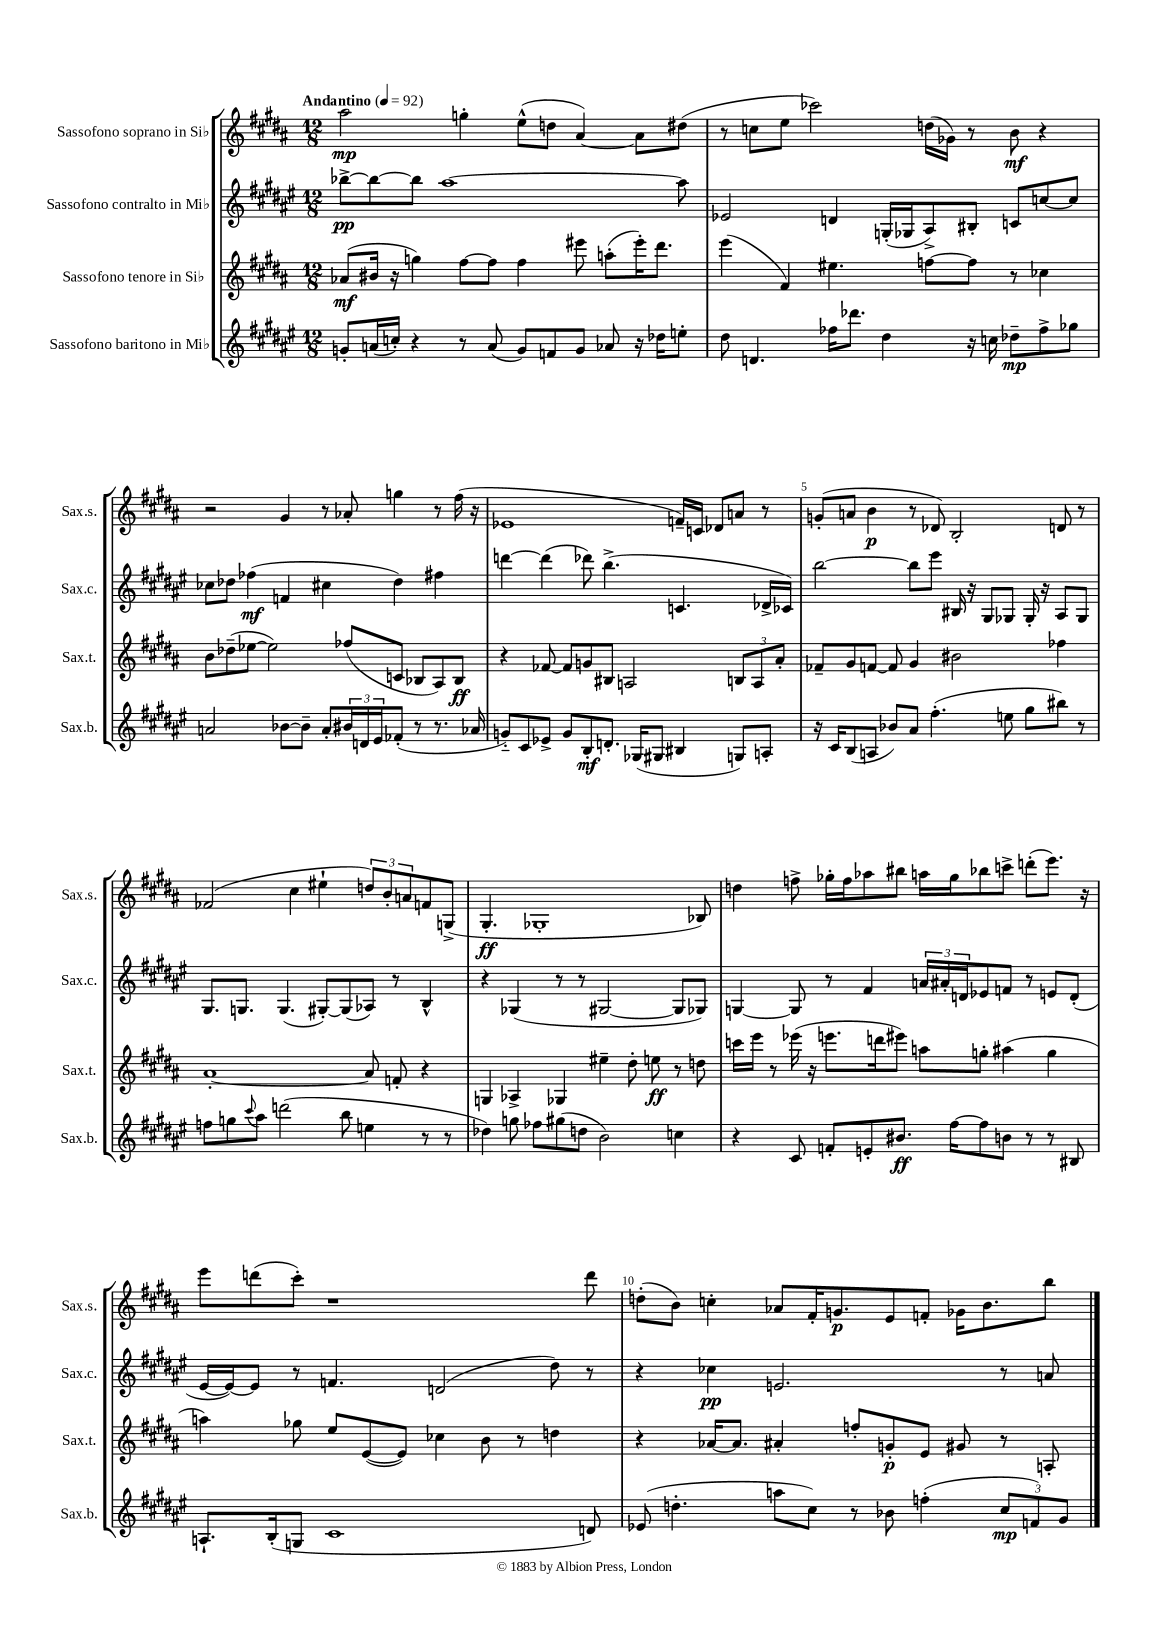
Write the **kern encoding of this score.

**kern	**kern	**kern	**kern
*staff4	*staff3	*staff2	*staff1
*clefG2	*clefG2	*clefG2	*clefG2
*k[f#c#g#d#a#e#]	*k[f#c#g#d#a#]	*k[f#c#g#d#a#e#]	*k[f#c#g#d#a#]
*M12/8	*M12/8	*M12/8	*M12/8
*MM92	*MM92	*MM92	*MM92
8g'	(8a-	[8bb-^	2aa#
(16a	16b#	8bb-_	.
16cc')	16r	.	.
4r	4gg)	8bb-]	.
.	.	[1aa#	.
8r	[8ff#	.	4gg'
(8a	8ff#]	.	.
8g)	4ff#	.	(8ee^^
8f	.	.	8dd
8g	8eee#	.	[4a#)
8a-	(8aa'	.	.
16r	16eee#')	.	8a#]
16dd-	8.ddd#	.	.
8ee'	.	8aa#]	(8dd#
=	=	=	=
8dd#	(4eee	2e-	8r
4.d	.	.	8cc
.	4f#)	.	8ee
.	.	.	2ccc-)
16ff-	4.ee#	4d	.
8.ddd-	.	.	.
4dd#	.	(16G'	.
.	.	16G-	.
.	[8ff	8A#^)	(16dd
.	.	.	16g-)
16r	8ff]	8B#'	8r
16cc	.	.	.
8dd-~	8r	8c	8b
8ff-^	4cc-	[8cc	4r
8gg-	.	8cc]	.
=	=	=	=
2a	8b	8cc-	2r
.	(8dd-~	8dd-	.
.	[8ee-	(4ff-	.
.	2ee-])	.	.
[8b-	.	4f	4g#
8b-~]	.	.	.
8a'	.	4cc#	8r
24b#	(8ff-	.	8a-'
24d	.	.	.
24e#	.	.	.
(8f-'	8c	4dd-)	4gg
8r	8B-	.	.
8.r	8A#)	4ff#	8r
.	8B-	.	(16ff#
16a-	.	.	16r
=	=	=	=
8g'~)	4r	[4ddd	1e-
8c#	.	.	.
8e-^	[8f-	(4ddd]	.
8g	8f-]	.	.
8B'	8g	8ddd-)	.
8.d'	8B#	(4.bb^	.
.	2A	.	.
(16G-	.	.	.
8G#	.	.	.
4B#	.	4.c	16f~)
.	.	.	16c
.	.	.	8d-
8G)	12B	.	8a
.	12A	.	.
8A'	.	16d-^	8r
.	12a#'	.	.
.	.	16c-)	.
=	=	=	=
16r	8f-~	[2bb	(8g'
16c#	.	.	.
(8B	8g#	.	8a
8A	[8f	.	4b
8b-)	8f]	.	.
8a#	4g#	8bb]	8r
(4.ff#'	.	8eee#	8d-)
.	2b#	16B#	2B'
.	.	16r	.
.	.	8G#	.
8ee	.	8G-	.
8gg#	.	16G-'	.
.	.	16r	.
8bb#)	4ff-	8A#	8d
8r	.	8G-	8r
=	=	=	=
8ff	[1a#'	8.G#	(2f-
8gg	.	.	.
.	.	8.G	.
8qqccc#	.	.	.
8aa#	.	.	.
(2ddd	.	(4.G	.
.	.	.	4cc#
.	.	[8G#')	4ee#`
8bb	.	(8G#]	.
4ee	8a#]	8A-)	12dd)
.	.	.	12b'
.	8f'	8r	.
.	.	.	12a
8r	4r	4B^^	8f
8r	.	.	(8G^
=	=	=	=
4dd-)	4G	4r	4.G#'
8gg	4A-^	(4G-	.
8ff-	.	.	1G-'
(8gg#	4G-	8r	.
8dd	.	8r	.
2b)	4ee#~	[2G#	.
.	8dd#'	.	.
.	8ee	.	.
4cc	8r	8G#]	.
.	8dd	8G-)	8B-)
=	=	=	=
4r	16ccc	[4G	4dd
.	16eee	.	.
.	8r	.	.
8c#	(16eee-	8G]	8ff^
.	16r	.	.
8f'	8.eee	8r	16gg-'
.	.	.	16ff
8e'	.	4f#	8aa-
.	16ddd	.	.
8.b#	8eee#)	.	8bb#
.	8aa	24a	16aa
.	.	24a#'	.
[16ff#	.	.	16gg-
.	.	24d	.
8ff#]	8gg'	8e-	8bb-
8b	(4aa#	8f	8ccc^
8r	.	8r	(8ddd'
8r	4gg	8e	8.eee)
8B#	.	(8d'	.
.	.	.	16r
=	=	=	=
8.A`	4aa)	[16e#	8eee
.	.	16e#_)	.
.	.	8e#]	(8ddd
(16B'	.	.	.
8G	8gg-	8r	8ccc#')
1c#	8ee	4.f	1r
.	([8e	.	.
.	8e])	.	.
.	4cc-	(2d	.
.	8b	.	.
.	8r	.	.
.	4dd	8dd#)	.
8d)	.	8r	8ddd
=	=	=	=
(8e-	4r	4r	(8dd'
4.dd'	.	.	8b)
.	[16a-	4cc-	4cc'
.	8.a-]	.	.
8aa	4a#'	2.e	8a-
8cc#)	.	.	16f#'
.	.	.	8.g
8r	8ff'	.	.
8b-	8g'	.	8e
(4ff'	8e	.	8f'
.	8g#	.	16g-
.	.	.	8.b
12cc#	8r	8r	.
12f)	.	.	.
.	8A'	8a	8bb
12g#	.	.	.
==	==	==	==
*-	*-	*-	*-
